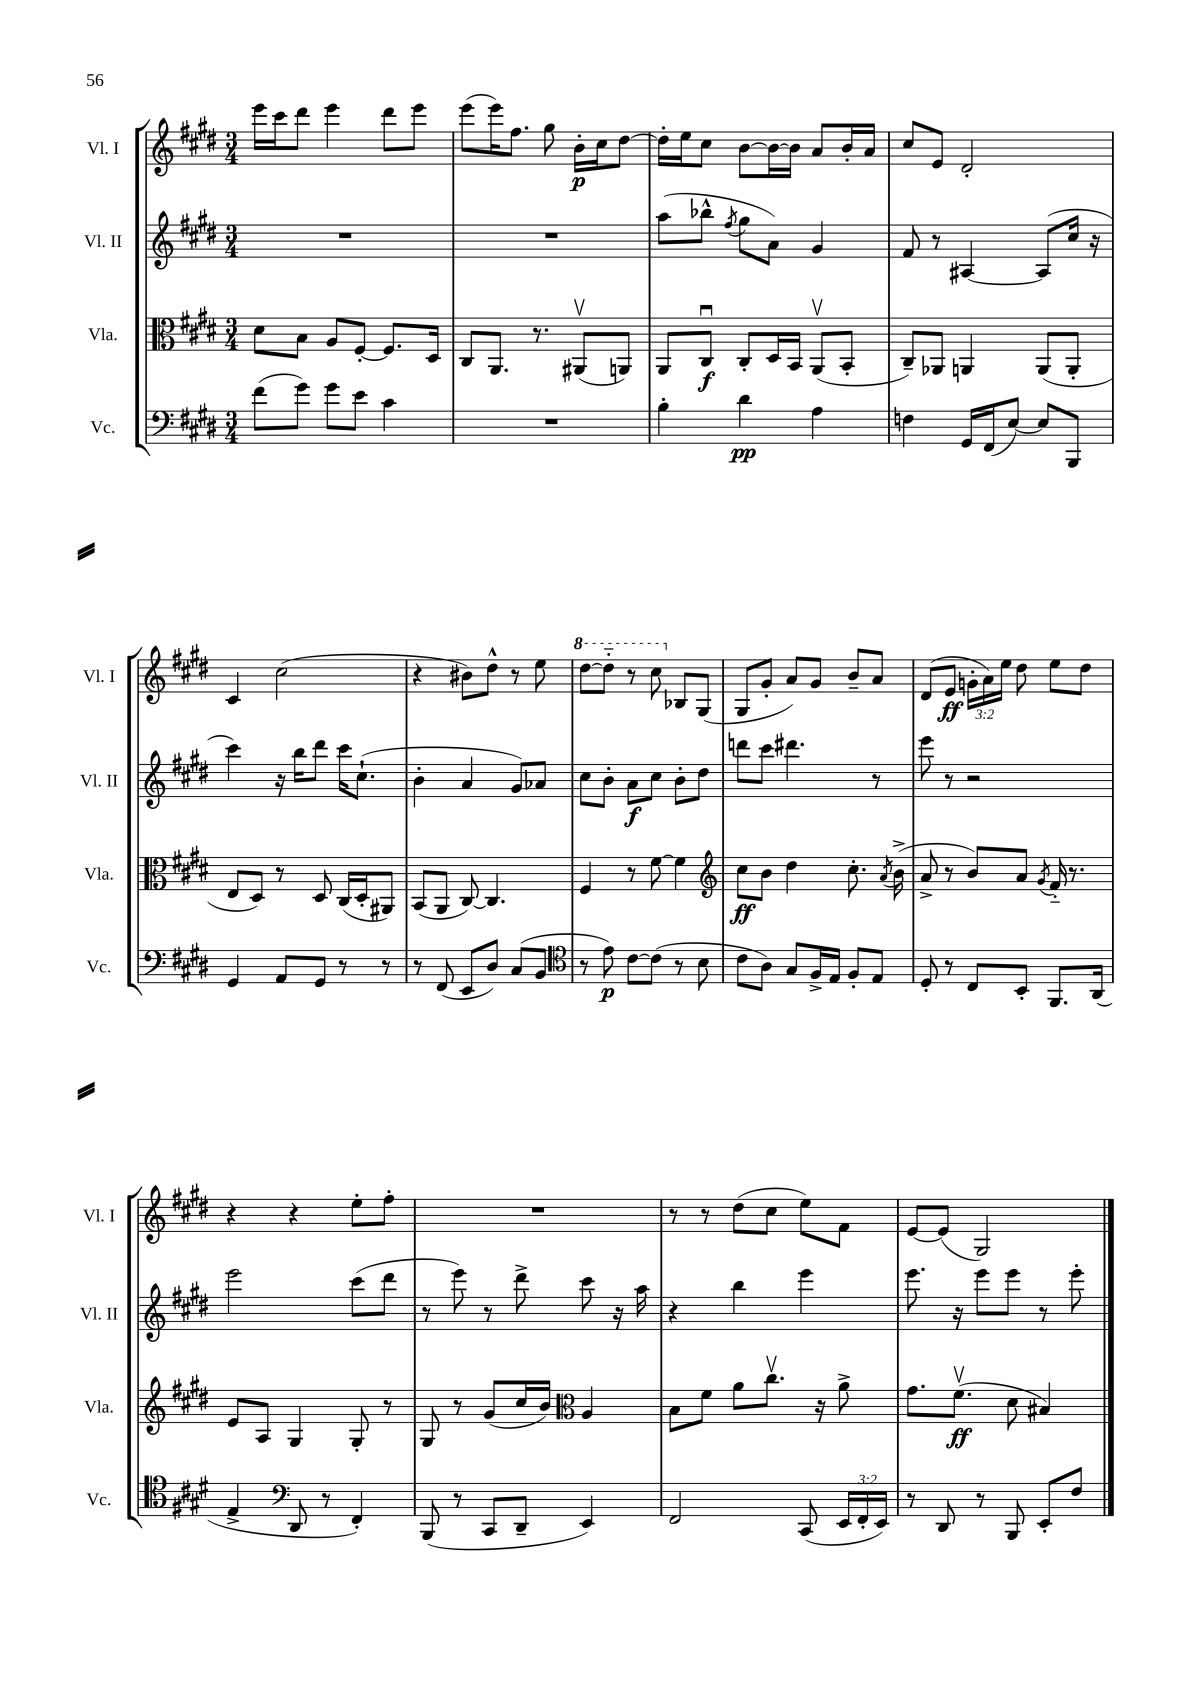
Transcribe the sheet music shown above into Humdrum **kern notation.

**kern	**kern	**kern	**kern
*staff4	*staff3	*staff2	*staff1
*clefF4	*clefC3	*clefG2	*clefG2
*k[f#c#g#d#]	*k[f#c#g#d#]	*k[f#c#g#d#]	*k[f#c#g#d#]
*M3/4	*M3/4	*M3/4	*M3/4
(8f#	8d#	2.r	16eee
.	.	.	16ccc#
8g#)	8B	.	8ddd#
8g#	8A	.	4eee
8e	[8F#'	.	.
4c#	8.F#]	.	8ddd#
.	.	.	8eee
.	16D#	.	.
=	=	=	=
2.r	8C#	2.r	(8eee
.	8.AA	.	16eee)
.	.	.	8.ff#
.	8.r	.	.
.	.	.	8gg#
.	(8AA#v	.	16b'
.	.	.	16cc#
.	8AA)	.	[8dd#
=	=	=	=
4B'	8AA	(8aa	16dd#']
.	.	.	16ee
.	8C#u	8bb-^^	8cc#
.	.	8qff#	.
4d#	8C#'	8gg#	[8b
.	16D#	8a)	16b_
.	16BB	.	16b]
4A	(8AAv	4g#	8a
.	8BB'	.	16b'
.	.	.	16a
=	=	=	=
4F	8C#~)	8f#	8cc#
.	8AA-	8r	8e
16GG#	4AA	[4A#	2d#'
(16FF#	.	.	.
[8E)	.	.	.
8E]	(8AA	(8A#]	.
8BBB	8AA'	16cc#	.
.	.	16r	.
=	=	=	=
4GG#	8E	4ccc#)	4c#
.	8D#)	.	.
8AA	8r	16r	(2cc#
.	.	16bb	.
8GG#	8D#	8ddd#	.
8r	(16C#	16ccc#	.
.	16D#'	(8.cc#`	.
8r	8AA#)	.	.
=	=	=	=
8r	(8BB	4b'	4r
(8FF#	8AA	.	.
8EE	[8C#)	4a	8b#)
8D#)	4.C#]	.	8dd#^^
(8C#	.	8g#)	8r
8BB	.	8a-	8ee
=	=	=	=
*clefC4	*	*	*
8r	4F#	8cc#	[8ddd#
8e)	.	8b'	8ddd#'~]
[8c#	8r	8a	8r
(8c#]	[8f#	8cc#	8ccc#
8r	4f#]	8b'	8B-
8B	.	8dd#	(8G#
=	=	=	=
*	*clefG2	*	*
8c#	8cc#	8ddd	8G#
8A)	8b	8ccc#	8g#'
8G#	4dd#	4.ddd#	8a)
16F#^	.	.	8g#
16E	.	.	.
8F#'	8.cc#'	.	8b~
8E	.	8r	8a
.	8qa	.	.
.	(16b^	.	.
=	=	=	=
8D#'	8a^	8eee	(8d#
8r	8r	8r	8e
8C#	8b)	2r	24g'
.	.	.	24a)
.	.	.	24ee
8BB'	8a	.	8dd#
.	8qg#	.	.
8.FF#	16f#'~	.	8ee
.	8.r	.	.
.	.	.	8dd#
(16AA	.	.	.
=	=	=	=
4E^	8e	2eee	4r
.	8A	.	.
*clefF4	*	*	*
8DD#	4G#	.	4r
8r	.	.	.
4FF#')	8G#'	(8ccc#	8ee'
.	8r	8ddd#	8ff#'
=	=	=	=
(8BBB	8G#	8r	2.r
8r	8r	8eee)	.
8CC#	(8g#	8r	.
8DD#~	16cc#	8ddd#^	.
.	16b)	.	.
*	*clefC3	*	*
4EE)	4A	8ccc#	.
.	.	16r	.
.	.	16aa	.
=	=	=	=
2FF#	8B	4r	8r
.	8f#	.	8r
.	8a	4bb	(8dd#
.	8.cc#v	.	8cc#
(8CC#	.	4eee	8ee)
.	16r	.	.
24EE	8a^	.	8f#
24FF#'	.	.	.
24EE)	.	.	.
=	=	=	=
8r	8.g#	8.eee	[8e
8DD#	.	.	(8e]
.	(8.f#v	16r	.
8r	.	8eee	2G#)
8BBB	8d#	8eee	.
8EE'	4B#)	8r	.
8F#	.	8eee'	.
==	==	==	==
*-	*-	*-	*-
